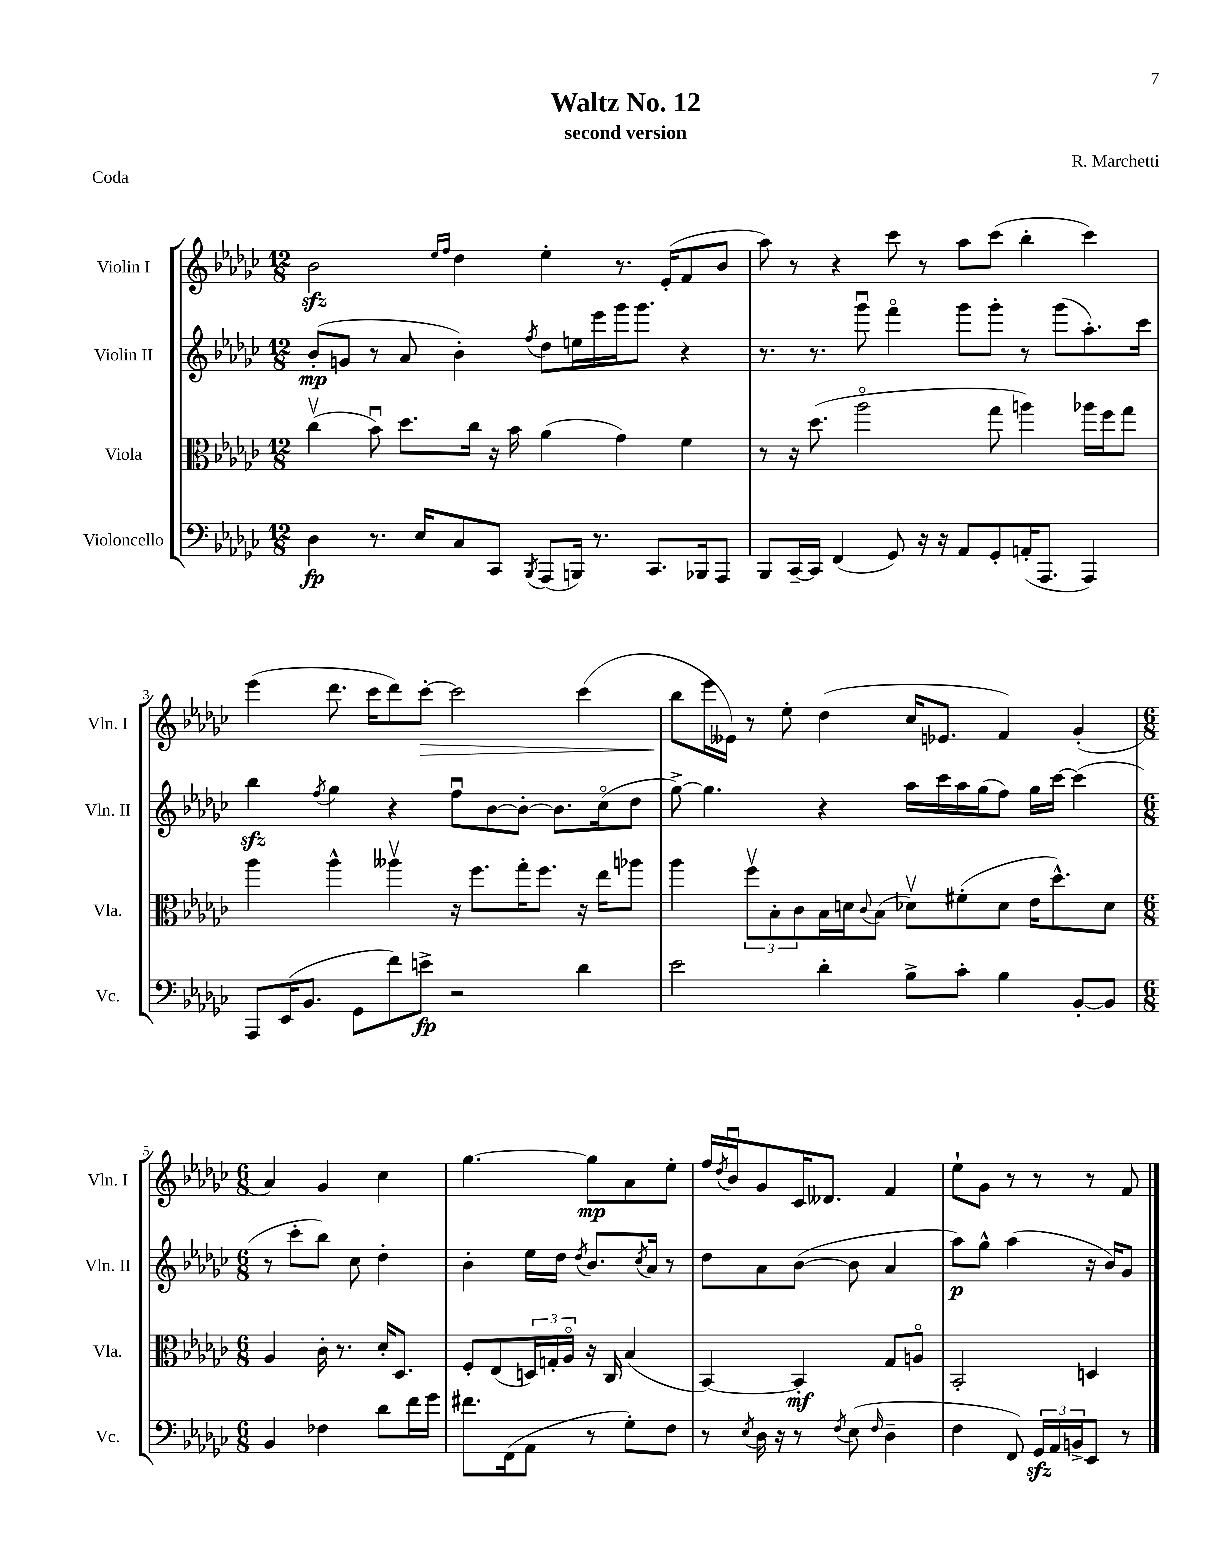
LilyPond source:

\header { title = "Waltz No. 12" composer = "R. Marchetti" subtitle = "second version" piece = "Coda" }
<<
\new StaffGroup <<
\new Staff = "s0" \with { instrumentName = "Violin I" shortInstrumentName = "Vln. I" } {
    \clef treble \key ges \major \numericTimeSignature \time 12/8
    bes'2\sfz \grace { ees''16 f''16 } des''4 ees''4-. r8. ees'16-.( f'8 bes'8 |
    aes''8) r8 r4 ces'''8 r8 aes''8 ces'''8( bes''4-. ces'''4) |
    ees'''4( des'''8. ces'''16 des'''8) ces'''8~-.\> ces'''2 ces'''4( |
    bes''8\! ees'''16 eeses'16) r8 ees''8-. des''4( ces''16 ees'8. f'4) ges'4-.( |
    \numericTimeSignature \time 6/8 aes'4) ges'4 ces''4 |
    ges''4.~ ges''8\mp aes'8 ees''8-. |
    f''16 \acciaccatura { des''8 } bes'16\downbow ges'8 ces'16 deses'8. f'4 |
    ees''8-! ges'8 r8 r8 r8 f'8 \bar "|." |
}
\new Staff = "s1" \with { instrumentName = "Violin II" shortInstrumentName = "Vln. II" } {
    \clef treble \key ges \major \numericTimeSignature \time 12/8
    bes'8-.\mp( g'8 r8 aes'8 bes'4-.) \acciaccatura { f''8 } des''8 e''16 ees'''16 ges'''16 ges'''8. r4 |
    r8. r8. ges'''8\downbow f'''4\flageolet ges'''8 ges'''8-. r8 ges'''8( aes''8.-.) ces'''16 |
    bes''4\sfz \acciaccatura { f''8 } ges''4 r4 f''8\downbow bes'8~ bes'8~-. bes'8. ces''16\flageolet( des''8 |
    ges''8~->) ges''4. r4 aes''16 ces'''16 aes''16 ges''16( f''8) ges''16 ces'''16~ ces'''4( |
    \numericTimeSignature \time 6/8 r8 ces'''8-. bes''8) ces''8 des''4-. |
    bes'4-. ees''16 des''16 \acciaccatura { des''8 } bes'8. \acciaccatura { ces''8 } aes'16 r8 |
    des''8 aes'8 bes'8~( bes'8 aes'4 |
    aes''8\p) ges''8-^ aes''4( r16 bes'16) ges'8 \bar "|." |
}
\new Staff = "s2" \with { instrumentName = "Viola" shortInstrumentName = "Vla." } {
    \clef alto \key ges \major \numericTimeSignature \time 12/8
    ces''4\upbow( bes'8\downbow) des''8. ces''16 r16 bes'16 aes'4( ges'4) f'4 |
    r8 r16 des''8.( aes''2\flageolet ges''8 a''4) aes''16 f''16 ges''8 |
    aes''4 aes''4-^ aeses''4\upbow r16 f''8. ges''16-. f''8. r16 ees''16 aes''8 |
    aes''4 \tuplet 3/2 { f''8\upbow bes8-. ces'8 } bes16 d'16 \appoggiatura { ces'8 } bes8( des'8\upbow) fis'8-.( des'8 ees'16 des''8.-^) des'8 |
    \numericTimeSignature \time 6/8 aes4 ces'16-. r8. des'16-. des8. |
    f8-. ees8( \tuplet 3/2 { d16) g16-. aes16\flageolet } r16 ces16 bes4( |
    bes,4~) bes,4-.\mf ges8 a8\flageolet |
    bes,2-. d4 \bar "|." |
}
\new Staff = "s3" \with { instrumentName = "Violoncello" shortInstrumentName = "Vc." } {
    \clef bass \key ges \major \numericTimeSignature \time 12/8
    des4\fp r8. ees16 ces8 ces,8 \acciaccatura { bes,,8 } aes,,8( b,,16) r8. ces,8. bes,,16 aes,,8 |
    bes,,8 ces,16~-- ces,16 f,4( ges,8) r16 r16 aes,8 ges,8-. a,16-.( aes,,8. aes,,4) |
    aes,,8 ees,16( bes,8. ges,8 f'8) e'8->\fp r2 des'4 |
    ees'2 des'4-. bes8-> ces'8-. bes4 bes,8~-. bes,8 |
    \numericTimeSignature \time 6/8 bes,4 fes4 des'8 f'16 ges'16 |
    fis'8. f,16( aes,8 r8 ges8-.) f8 |
    r8 \acciaccatura { ees8 } des16 r16 r8 \acciaccatura { f8 } ees8( \grace { f16 } des4-- |
    f4 f,8) \tuplet 3/2 { ges,16\sfz aes,16 b,16-> } ees,8 r8 \bar "|." |
}
>>
>>
